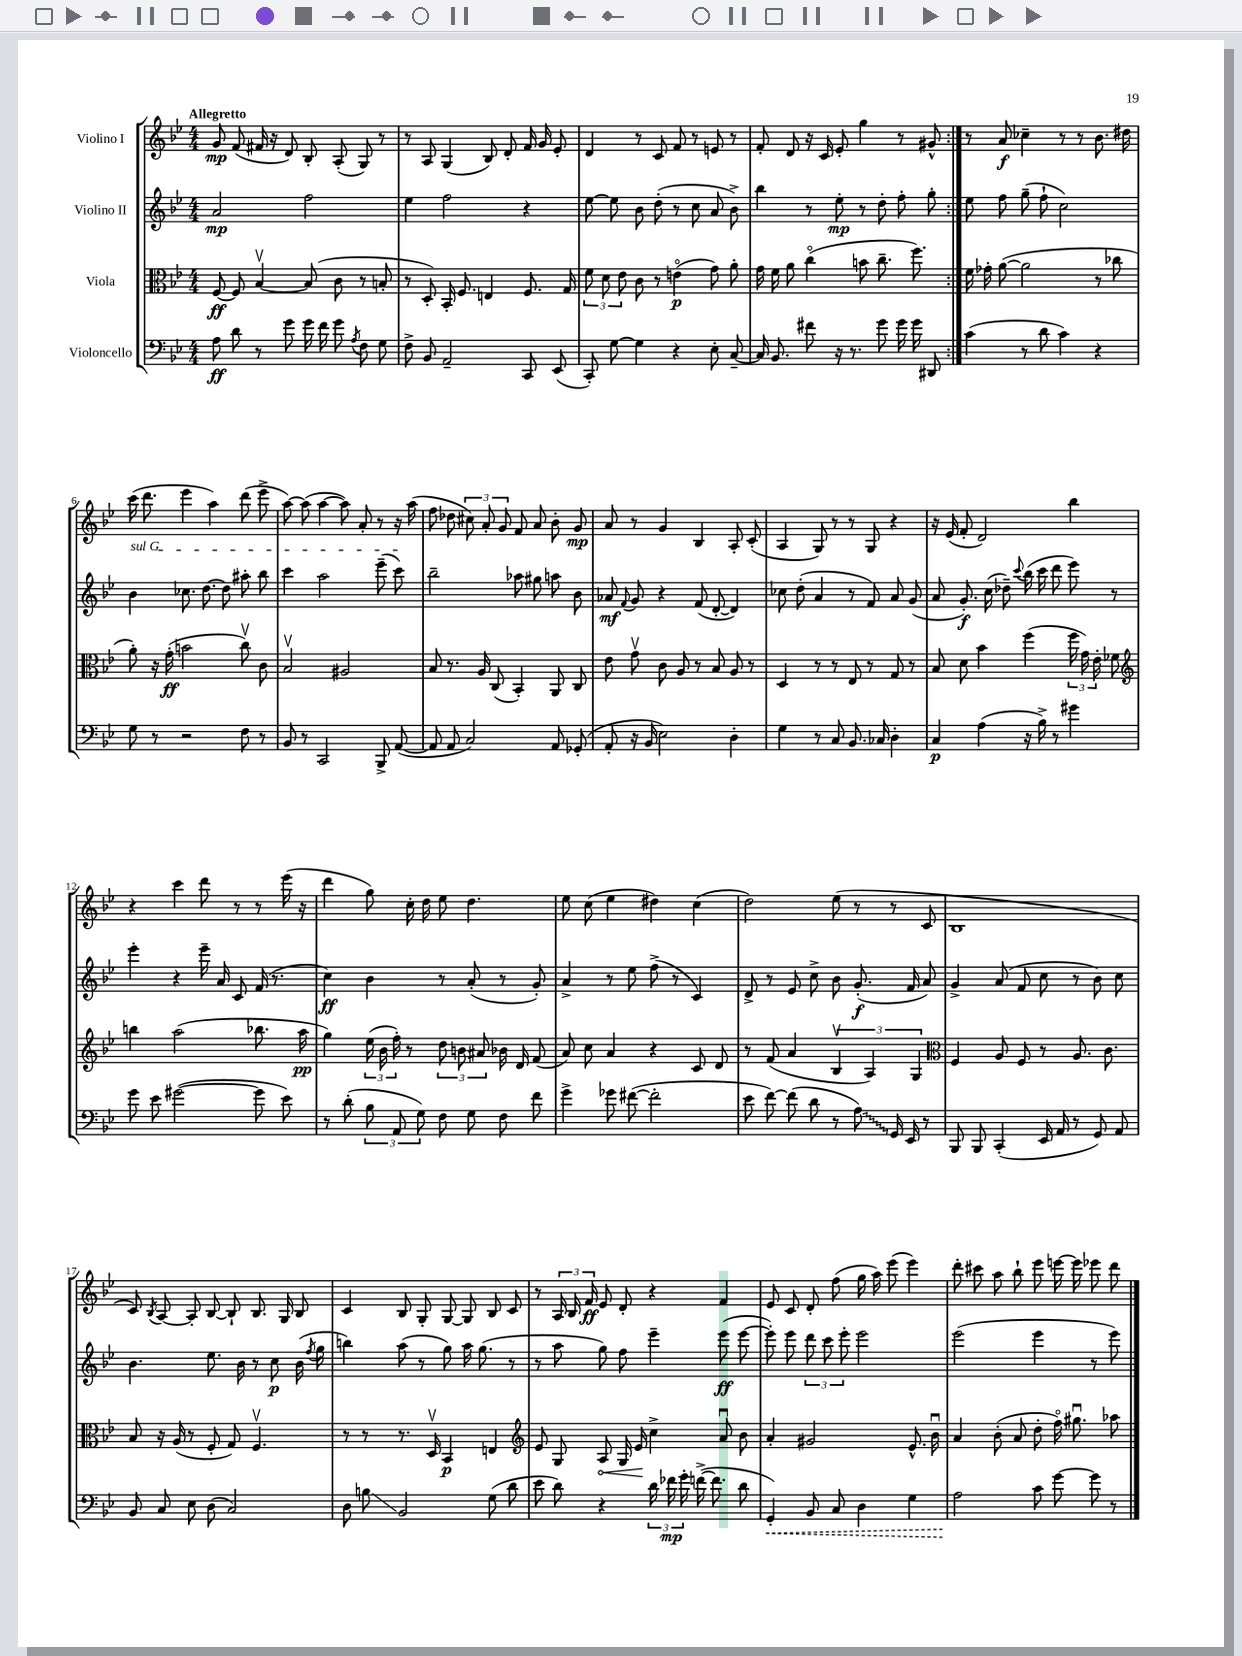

**kern	**kern	**kern	**kern
*staff4	*staff3	*staff2	*staff1
*clefF4	*clefC3	*clefG2	*clefG2
*k[b-e-]	*k[b-e-]	*k[b-e-]	*k[b-e-]
*M4/4	*M4/4	*M4/4	*M4/4
8A\	[8F/	2a/	8g/
8d\	8F/]	.	(8f/
8r	[4B-v/	.	16f#/
.	.	.	16r
8g\	.	.	8d/)
16g\	(8B-/]	2ff\	8B-'/
16f\	.	.	.
8g\	8c\	.	(8A'/
8qA/	.	.	.
8F\	8r	.	8G/)
8G\	8B'/	.	8r
=	=	=	=
8F^\	8r	4ee-\	8r
8BB-/	8D'/)	.	8A/
2AA~/	16BB-'/	2ff\	(4G/
.	8.F/	.	.
.	4E/	.	8B-/)
.	.	.	8d'/
8CC/	8.F/	4r	16f/
.	.	.	16g/
(8EE-/	.	.	8e-'/
.	16G/	.	.
=	=	=	=
8CC'/)	12f\	[8ee-\	4d/
.	12d\	.	.
[8G\	.	8ee-\]	.
.	12e-\	.	.
4G\]	8c\	8b-\	8r
.	8r	(8dd'\	8c/
4r	(4eo\	8r	8f/
.	.	8cc\	8r
8E-'\	8g\)	8a/	8e/
[8C~/	8a'\	8b-^\)	8r
=	=	=	=
16C/]	16g\	4bb-\	8f'/
8.BB-/	16f\	.	.
.	8a\	.	8d/
8f#\	(4cco\	8r	16r
.	.	.	16c/
16r	.	8ee-'\	8e-'/
8.r	.	.	.
.	8b\	8r	4gg\
8g\	8.cc~\	8dd'\	.
16g\	.	8ff'\	8r
16g\	8.ff\)	.	.
8DD#/	.	8gg'\	8g#^^/
=:|!	=:|!	=:|!	=:|!
(4c\	16f\	8ee-\	8r
.	16g-'\	.	.
.	([8a\	8ff\	8a/
8r	2a\]	(8gg~\	4cc-~\
8d\	.	8ff`\	.
4c\)	.	2cc\)	8r
.	.	.	8r
4r	8r	.	8.b-\
.	8cc-\	.	.
.	.	.	16dd#\
=	=	=	=
8G\	8a'\)	4b-\	(16ccc\
.	.	.	8.ddd\
8r	16r	.	.
.	(16g'\	.	.
2r	2b\	8.cc-\	4eee-\
.	.	[8.dd\	.
.	.	.	4aa\)
.	.	8dd\]	.
8F\	8ccv\)	8aa#'\	(8ddd\
8r	8c\	8bb-\	8eee-^\
=	=	=	=
8BB-/	2B-v/	4ccc\	[8aa\)
8r	.	.	(8aa\]
2CC/	.	2aa\	[4aa\
.	2A#/	.	8aa\])
.	.	.	8a'/
8BBB-^/	.	(8eee-~\	8r
([8AA/	.	8ccc\)	16r
.	.	.	(16aa\
=	=	=	=
8AA/]	8B-/	2bb-~\	8ff\
8AA/	8.r	.	8dd-\
2C/)	.	.	12cc#\)
.	16A/	.	.
.	.	.	12a'/
.	(8C/	.	.
.	.	.	12g/
.	4BB-'/)	8aa-\	8f/
.	.	8gg#\	8a/
8AA/	8AA/	8aa\	8b-'\
(8GG-'/	8C/	8b-\	8g/
=	=	=	=
8AA'/	8e-\	8a-/	8a/
.	.	8qqf/	.
16r	8gv\	8g/	8r
16BB-/	.	.	.
2E-\)	8c\	4r	4g/
.	8A/	.	.
.	8r	(8f/	4B-/
.	8B-/	[8d'/	.
4D'\	8A/	4d/])	8A'/
.	8r	.	(8c'/
=	=	=	=
4G\	4D/	8cc-\	4A/
.	.	(8dd'\	.
8r	8r	4a/	8G/)
8C/	8r	.	8r
8.BB-/	8E-/	8r	8r
.	8r	8f/)	8G/
16C-/	.	.	.
4D'\	8G/	8a/	4r
.	8r	(8g/	.
=	=	=	=
4C/	8B-/	8a/	16r
.	.	.	(16e-/
.	8d\	8.g'/)	8f'/
(4A\	4b-\	.	2d/)
.	.	(16cc\	.
.	.	8dd-~\)	.
.	.	8qqccc/	.
16r	(4ff\	(16bb-\	.
16B-^\)	.	16ccc\	.
8r	.	8ddd\	.
4g#\	24ff\	8eee-\)	4bb-\
.	24g\)	.	.
.	24e-'\	.	.
.	8f-\	8r	.
=	=	=	=
*	*clefG2	*	*
8g\	4bb\	4eee-'\	4r
8e-\	.	.	.
([2g#\	(2aa\	4r	4ccc\
.	.	16eee-~\	8ddd\
.	.	16a/	.
.	.	8c/	8r
8g#\]	8.bb-\	(16f/	8r
.	.	8.r	.
8e-\)	.	.	(16eee-\
.	16aa\	.	16r
=	=	=	=
8r	4gg\)	4cc\)	4ddd\
(8d'\	.	.	.
12B-\	(24ee-\	4b-\	8gg\)
.	24b-\	.	.
12AA/	24ff'\)	.	.
.	8r	.	16cc'\
12G\)	.	.	.
.	.	.	16dd\
8F\	12dd\	8r	8ee-\
.	12b\	.	.
8G\	.	(8a'/	4.dd\
.	12a#/	.	.
8F\	16b-\	8r	.
.	16d/	.	.
8f\	(8f/	8g'/)	.
=	=	=	=
4g^\	8a/)	4a^/	8ee-\
.	8cc\	.	(8cc\
8g-\	4a/	8r	4ee-\
([8f#\	.	8ee-\	.
2f#'\]	4r	(8ff^\	4dd#\)
.	.	8r	.
.	8c/	4c/)	(4cc\
.	8d/	.	.
=	=	=	=
8e-\	8r	8d^/	2dd\)
[8f\)	(8f/	8r	.
(8f\]	4a/	8e-/	.
8d\	.	8cc^\	.
8r	6B-v/	8b-\	(8ee-\
8A\)	.	(8.g'/	8r
.	6A/)	.	.
16GG/	.	.	8r
16EE-/	.	16f/	.
.	6G/	.	.
8r	.	8a/)	8c/
=	=	=	=
*	*clefC3	*	*
8BBB-/	4F/	4g^/	1B-
8BBB-/	.	.	.
(4CC'/	8A/	(8a/	.
.	8F/	8f/	.
16EE-/	8r	8cc\	.
16AA/	.	.	.
8r	8.A/	8r	.
8GG/)	.	8b-\)	.
.	8.c\	.	.
8AA/	.	8cc\	.
=	=	=	=
8BB-/	8B-/	4.b-\	8c/)
.	.	.	8qB-/
8C/	16r	.	[8A/
.	(16A/	.	.
8E-\	8r	.	8A'/]
(8D\	8F'/	8.ee-\	[8B-/
2C/)	8G/)	.	8B-`/]
.	.	16b-\	.
.	4.Fv/	8r	8.B-/
.	.	8cc\	.
.	.	.	16G/
.	.	(16b-\	8B-/
.	.	8qff/	.
.	.	16gg\	.
=	=	=	=
8D\	8r	4bb\)	4c/
8B\	8r	.	.
2BB-/	8.r	(8aa\	8B-/
.	.	8r	8G'/
.	16Dv/	.	.
.	4BB-/	8gg\)	[8G/
.	.	16aa\	8G/]
.	.	(8.gg\	.
(8G\	4E/	.	8B-/
8d\	.	8r	8c/
=	=	=	=
*	*clefG2	*	*
8e-\	8e-/	8r	8r
8d\)	8G/	8aa\	24A/
.	.	.	24B-/
.	.	.	24f/
4r	8A/	8gg\)	8e-/
.	16G/	8ff\	8d'/
.	16e-/	.	.
24d\	4cc^\	4eee-~\	4r
24f-\	.	.	.
24g'\	.	.	.
([16f^\	.	.	.
8.f\]	.	.	.
.	8au/	(8eee-\	4f/
8d\	8b-\	[8eee-\	.
=	=	=	=
4GG'/)	4a'/	8eee-'\])	8e-/
.	.	8eee-\	8c/
8BB-/	2g#/	12ddd\	8d'/
.	.	12ccc\	.
8C/	.	.	(8ff\
.	.	12eee-'\	.
4D\	.	2eee-\	16gg\
.	.	.	16aa\)
.	.	.	(8eee-\
4G\	8.e-^^/	.	4eee-\)
.	16b-u\	.	.
=	=	=	=
2A\	4a/	(2eee-\	8ddd'\
.	.	.	8ccc#\
.	(8b-'\	.	8aa\
.	8a/	.	8bb-`\
8c\	8dd'\	4eee-\	8eee-\
[8g\	16ffo\)	.	[16eee\
.	8.gg#u\	.	16eee\]
8g\]	.	8r	8eee-\
8r	8aa-\	8eee-\)	8ddd\
==	==	==	==
*-	*-	*-	*-
